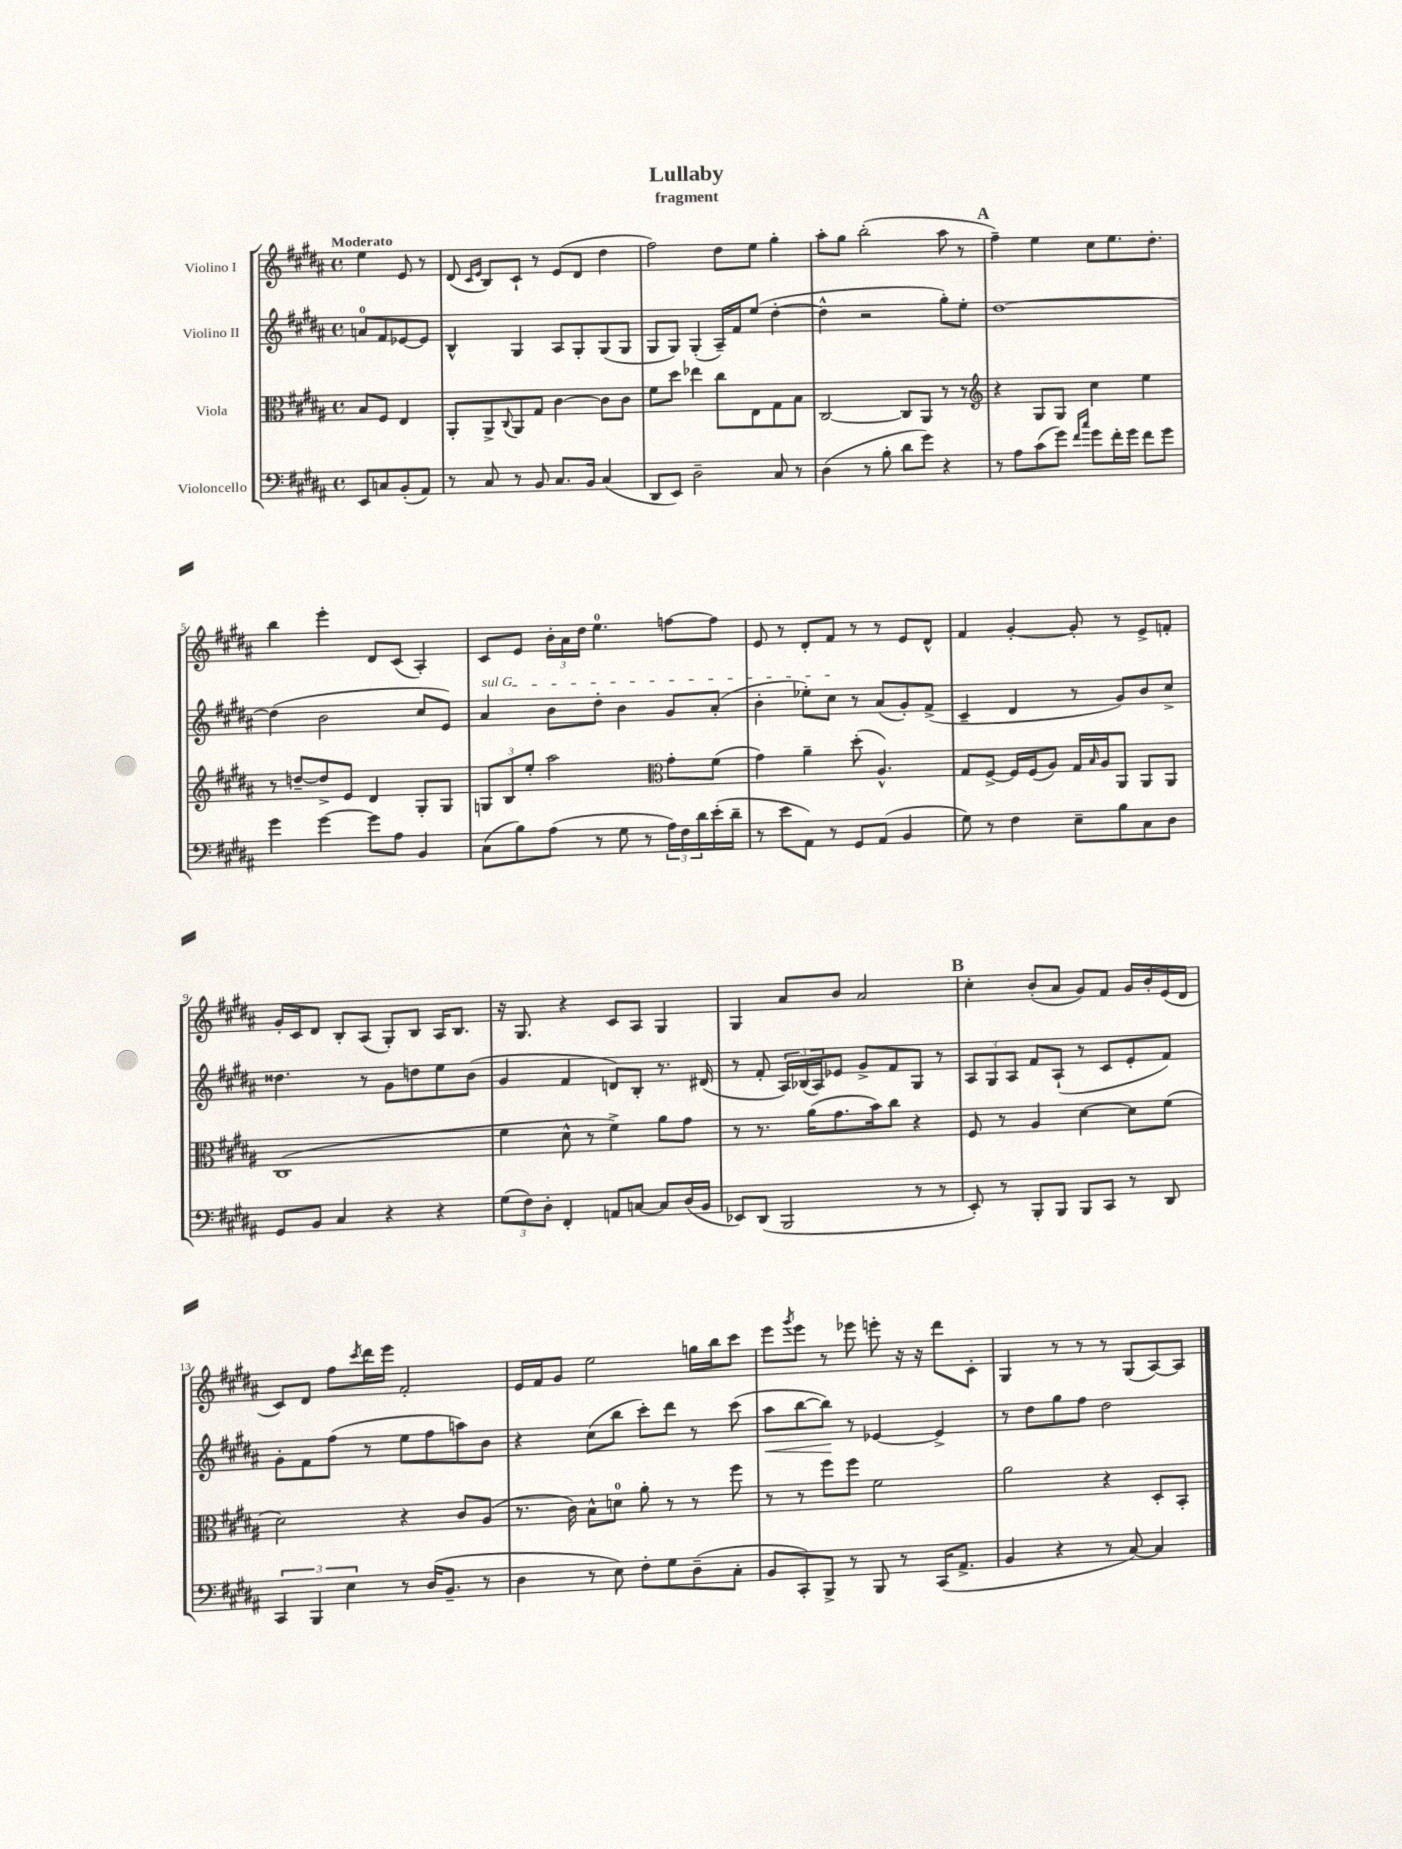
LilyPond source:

\header { title = "Lullaby" subtitle = "fragment" }
<<
\new StaffGroup <<
\new Staff = "s0" \with { instrumentName = "Violino I" } {
    \clef treble \key b \major \defaultTimeSignature \time 4/4 \partial 2 \tempo "Moderato"
    e''4 e'8 r8 |
    dis'8( \grace { cis'16 e'16 } b8) cis'8-! r8 e'8( dis'8 dis''4 |
    fis''2) dis''8 e''8 gis''4-. |
    ais''8-. gis''8 b''2-.( ais''8 r8 |
    \mark \markup { \bold "A" } fis''4--) e''4 cis''8 e''8. dis''8.-. |
    b''4 e'''4-. dis'8 cis'8( ais4-.) |
    cis'8 e'8 \tuplet 3/2 { b'16-. ais'16 dis''16 } e''4.-0 f''8~ f''8 |
    e'8 r8 dis'8-. fis'8 r8 r8 e'8 dis'8-^ |
    fis'4 gis'4~-. gis'8-. r8 e'8-> f'8-. |
    gis'16-. cis'16 dis'8 b8-. ais8( gis8-.) b8 ais16 b8. |
    r16 gis8. r4 cis'8 ais8 gis4 |
    gis4 ais'8 b'8 ais'2 |
    \mark \markup { \bold "B" } cis''4-. b'8-.( ais'8 gis'8) fis'8 gis'16 b'16-. e'16( dis'16 |
    cis'8) dis'8 fis''8 \acciaccatura { cis'''8 } dis'''16 e'''16 fis'2-. |
    e'16 fis'16 gis'8 e''2 g''16 b''16 cis'''8 |
    e'''8 \acciaccatura { gis'''8 } e'''8 r8 ees'''8 e'''8-. r16 r16 dis'''8 cis'8-. |
    gis4 r8 r8 r8 gis8( ais8~) ais8 \bar "|." |
}
\new Staff = "s1" \with { instrumentName = "Violino II" } {
    \clef treble \key b \major \defaultTimeSignature \time 4/4 \partial 2
    a'8-0 fis'8 ees'8~ ees'8 |
    b4-^ gis4 ais8 gis8-. gis8( gis8 |
    gis8 gis8) gis4-.( ais16--) fis'16 e''8( dis''4~-. |
    dis''4-^ r2 gis''8-.) e''8-. |
    \mark \markup { \bold "A" } dis''1~ |
    dis''4( b'2 cis''8 e'8) |
    \once \override TextSpanner.bound-details.left.text = \markup { \italic "sul G" } ais'4\startTextSpan b'8 dis''8-. b'4 gis'8 ais'8-.( |
    b'4-. ees''8-.) cis''8\stopTextSpan r8 ais'8( gis'8-.) fis'8->( |
    cis'4-- dis'4 r8 gis'8) b'8 cis''8-> |
    disis''4. r8 gis'8 d''8 e''8 b'8( |
    gis'4 fis'4 d'8) b8-. r8. dis'16( |
    r8 fis'8-. \tuplet 3/2 { ais16) bes16( ais16) } ees'8 gis'8-> fis'8 gis8 r8 |
    \mark \markup { \bold "B" } \tuplet 3/2 { ais8 gis8 ais8 } fis'8 ais8-!( r8 cis'8 e'8-. fis'8) |
    gis'8-. fis'8 fis''8( r8 e''8 fis''8 a''8) b'8 |
    r4 cis''8( b''8 cis'''8-.) dis'''8 r8 cis'''8( |
    ais''8\< b''8~ b''8\!) r8 ees'4~ ees'4-> |
    r8 dis''8 gis''8 fis''8 dis''2 \bar "|." |
}
\new Staff = "s2" \with { instrumentName = "Viola" } {
    \clef alto \key b \major \defaultTimeSignature \time 4/4 \partial 2
    b8 fis8 e4 |
    ais,8-. ais,8-> \appoggiatura { cis8 } ais,8 gis8 cis'4~ cis'8 cis'8 |
    fis'8 dis''8 ees''4 cis''8 e8 gis8 b8 |
    cis2~ cis8 ais,8 r8 r8 |
    \mark \markup { \bold "A" } \clef treble r4 gis8 gis8 cis''4 e''4 |
    r8 d''8~-- d''8-> e'8 dis'4 gis8-. gis8 |
    \tuplet 3/2 { g8 b8 e''8-. } ais''2 \clef alto gis'8-. fis'8( |
    gis'4) ais'4-- dis''8-.( ais4.-^) |
    gis8 fis8~-> fis16 fis16( ais8) gis16 \grace { b16 } ais16 ais,8 ais,8 ais,8 |
    cis1( |
    fis'4 dis'8-^ r8 fis'4->) ais'8 gis'8 |
    r8 r8. ais'16( gis'8. b'16) cis''8 r4 |
    \mark \markup { \bold "B" } fis8 r8 ais4 dis'4~ dis'8 fis'8( |
    dis'2) r4 cis'8 ais8( |
    r8. cis'16) b8-^ d'8-0 ais'8-. r8 r8 fis''8 |
    r8 r8 fis''8 fis''8 fis'2 |
    ais'2 r4 dis8-. b,8-. \bar "|." |
}
\new Staff = "s3" \with { instrumentName = "Violoncello" } {
    \clef bass \key b \major \defaultTimeSignature \time 4/4 \partial 2
    e,8 c8 b,8-.( ais,8) |
    r8 cis8 r8 b,8 cis8. b,16 cis4( |
    dis,8 e,8) dis2-- cis8 r8 |
    dis4( r8 b8-. dis'8 gis'8) r4 |
    \mark \markup { \bold "A" } r8 ais8 cis'8( gis'8) \grace { fis'16 cis''16 } gis'8 fis'16-. gis'16 fis'8 gis'8 |
    gis'4 gis'4~ gis'8 ais8 b,4 |
    cis8( b8) ais8( r8 gis8 r8 \tuplet 3/2 { ais16) fis16 dis'16 } e'16-.( dis'16-- |
    r8 e'8 ais,8) r8 gis,8 ais,8( b,4 |
    gis8) r8 fis4 e8-- b8 cis8 dis8 |
    gis,8 b,8 cis4 r4 r4 |
    \tuplet 3/2 { gis8( fis8) dis8-. } fis,4-. a,8 c8~ c8 dis16( b,16 |
    ees,8) dis,8( b,,2 r8 r8 |
    \mark \markup { \bold "B" } e,8-.) r8 b,,8-. b,,8 b,,8 cis,8 r8 dis,8 |
    \tuplet 3/2 { cis,4 b,,4 e4 } r8 dis16( b,8.-- r8 |
    dis4 r8 e8) fis8-. gis8 dis8--( cis8-. |
    b,8 cis,8-.) b,,8-> r8 b,,8 r8 cis,16( ais,8.-> |
    b,4 r4 r8 cis8~) cis4 \bar "|." |
}
>>
>>
